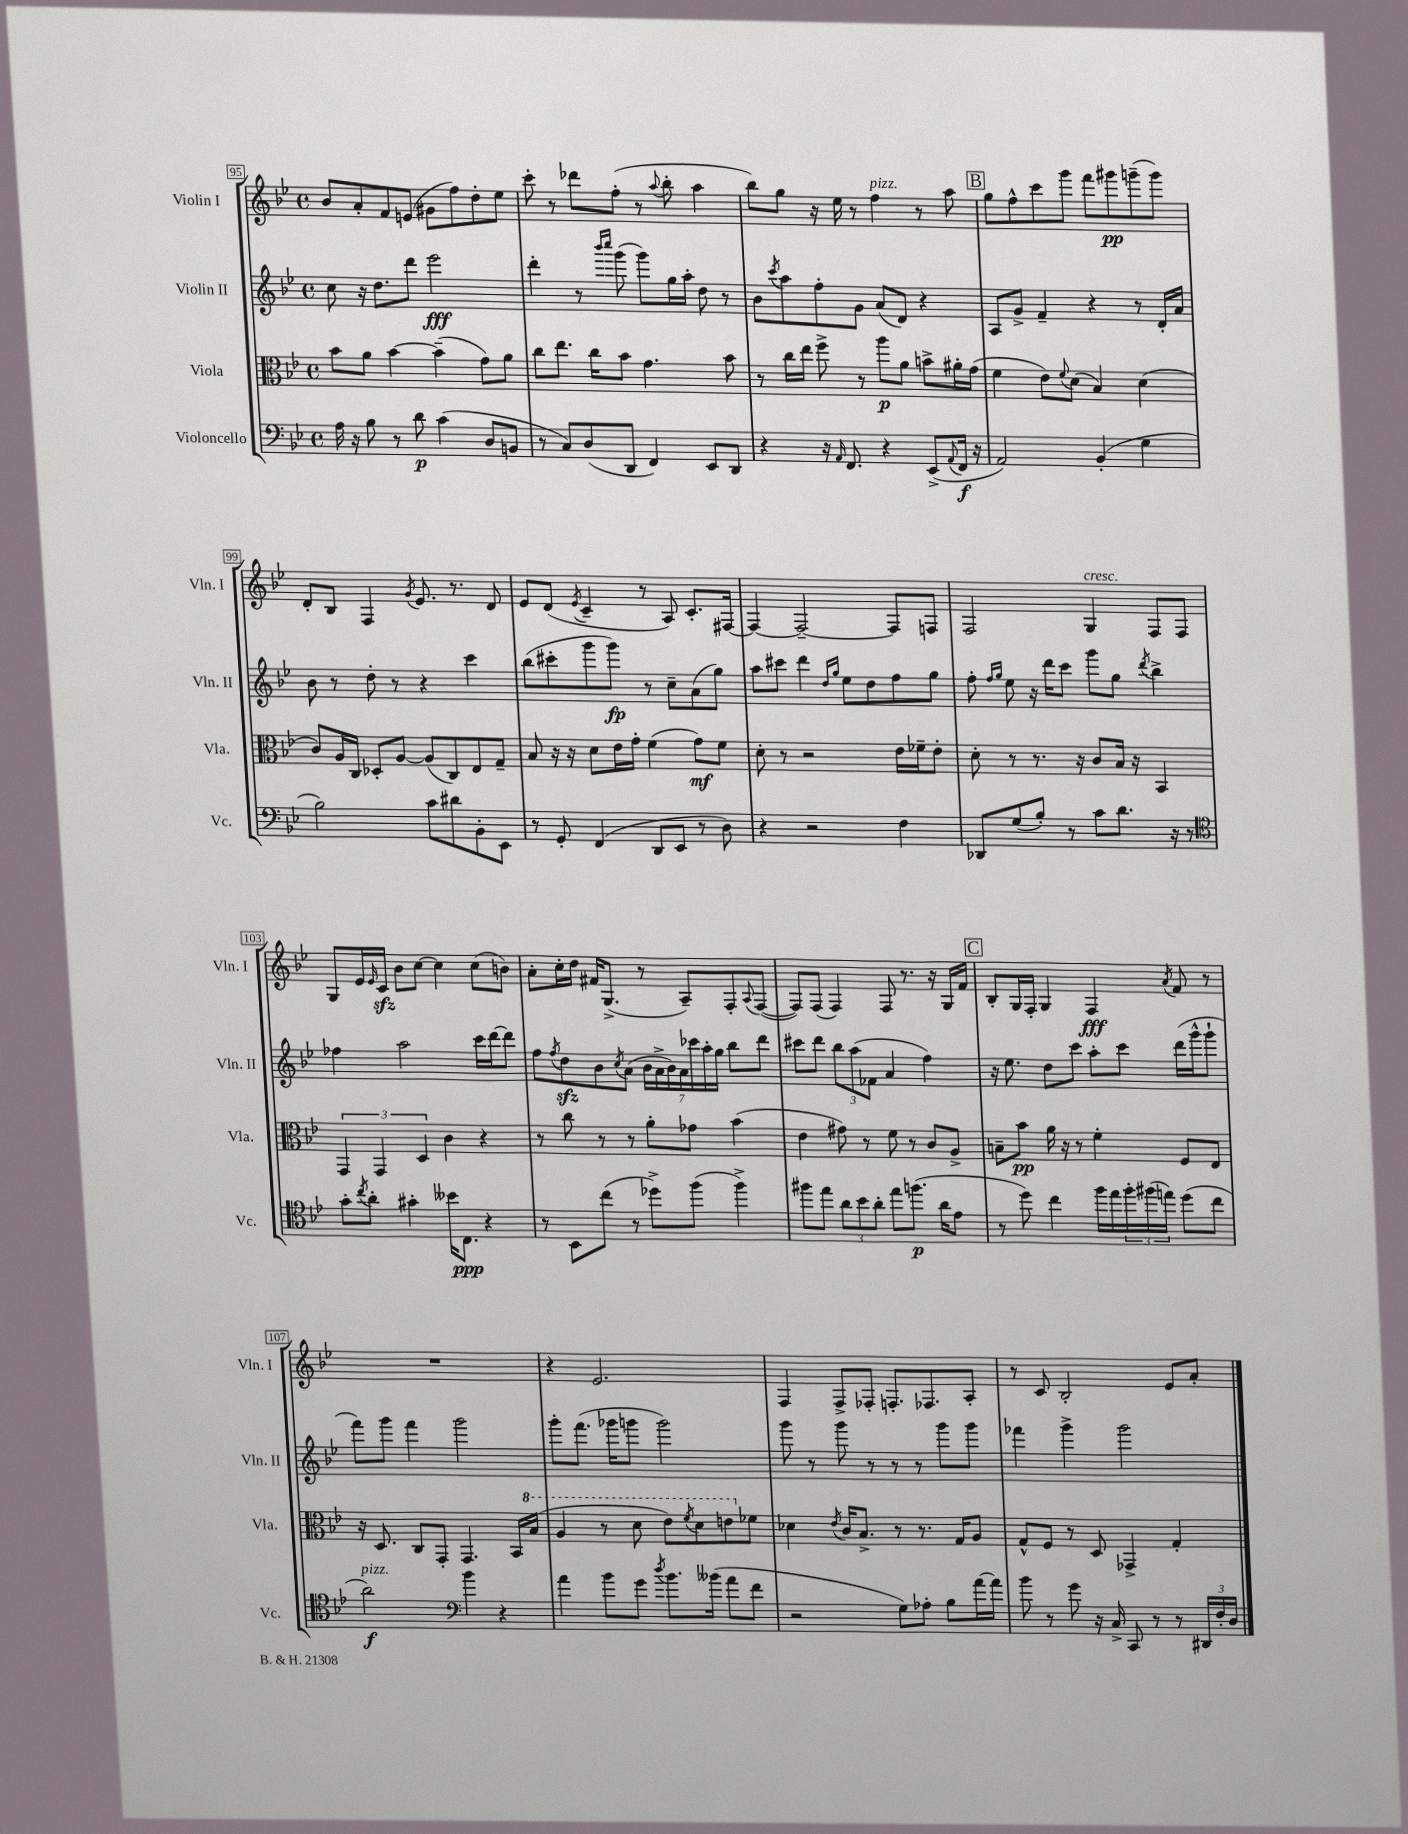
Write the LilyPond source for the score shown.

<<
\new StaffGroup <<
\new Staff = "s0" \with { instrumentName = "Violin I" shortInstrumentName = "Vln. I" } {
    \clef treble \key bes \major \defaultTimeSignature \time 4/4
    bes'8 a'8-. f'8 e'8( gis'8 f''8) d''8-. ees''8 |
    c'''8-. r8 des'''8 f''8-.( r8 \appoggiatura { a''8 } bes''8-. a''4 |
    bes''8) g''8 r16 ees''16 r8 f''4^\markup { \italic "pizz." } r8 a''8 |
    \mark \markup { \box "B" } g''8 f''8-^ c'''8 g'''8 f'''8 gis'''8\pp g'''8--( g'''8) |
    d'8-. bes8 f4 \acciaccatura { g'8 } ees'8. r8. d'8 |
    ees'8 d'8( \acciaccatura { ees'8 } c'4-- r8 a8) c'8.-. fis16~ |
    fis4~ fis2~-- fis8 f8 |
    f2 g4^\markup { \italic "cresc." } f8 f8 |
    g8 ees'16 \grace { ees'16 } c'16\sfz bes'8 c''8~ c''4 c''8( b'8) |
    a'8-. c''16-. d''16 fis'16 g8.->( r8 a8--) f8-. \appoggiatura { a8 } f8~( |
    f8) f8( f4) f8 r8. r16 g16 f'16 |
    \mark \markup { \box "C" } bes8-. g16 f16-. g4 f4\fff \acciaccatura { a'8 } f'8 r8 |
    R1 |
    r4 ees'2. |
    f4 f8-> fes8-. f8.-. fes8. a8-. |
    r8 c'8 bes2-. ees'8 a'8-. \bar "|." |
}
\new Staff = "s1" \with { instrumentName = "Violin II" shortInstrumentName = "Vln. II" } {
    \clef treble \key bes \major \defaultTimeSignature \time 4/4
    c''8 r16 d''8. d'''8 ees'''2\fff |
    d'''4-. r8 \grace { bes'''16 c''''16 } g'''8( g'''8) g''16 a''16-. d''8 r8 |
    bes'8 \acciaccatura { c'''8 } a''8 f''8-. g'8 a'8( d'8) r4 |
    \mark \markup { \box "B" } a8 g'8-> f'4-- r4 r8 d'16-. a'16 |
    bes'8 r8 d''8-. r8 r4 c'''4 |
    bes''8( cis'''8-. g'''8 g'''8\fp) r8 c''8-- a'8( g''8) |
    a''8 cis'''8 d'''4 \grace { d''16 g''16 } ees''8 d''8 f''8 g''8 |
    f''8-. \grace { f''16 g''16 } ees''8 r16 d'''16 c'''8 g'''8 g''8 \acciaccatura { d'''8 } bes''4-> |
    fes''4 a''2 c'''16 d'''16~ d'''8 |
    f''8 \acciaccatura { f''8 } d''8\sfz bes'8 \acciaccatura { c''8 } a'8( \tuplet 7/4 { bes'16 a'16-> bes'16) a'16 ces'''16 a''16-. g''16 } bes''8 d'''8 |
    cis'''8 d'''8 \tuplet 3/2 { bes''8 a''8( fes'8 } a'4 f''4) |
    \mark \markup { \box "C" } r16 ees''8. d''8 c'''8 a''8-. c'''8 d'''16( g'''16-^ g'''8-! |
    f'''8) g'''8 f'''4 g'''2 |
    g'''8-. f'''8.( ges'''16 g'''8 g'''2) |
    g'''8 r8 g'''8 r8 r8 r8 g'''8 g'''8 |
    fes'''4 g'''4-> g'''2 \bar "|." |
}
\new Staff = "s2" \with { instrumentName = "Viola" shortInstrumentName = "Vla." } {
    \clef alto \key bes \major \defaultTimeSignature \time 4/4
    bes'8 a'8 bes'4~ bes'4--( g'8) a'8 |
    c''8 ees''8. c''16 bes'8 g'4. bes'8 |
    r8 c''16 ees''16 f''8-> r8 a''8\p a'8 b'8-> ais'16-. g'16( |
    \mark \markup { \box "B" } f'4 ees'8) \appoggiatura { f'8 } d'8( bes4) d'4( |
    c'8) a16 c16 des8-. a8~ a8( c8) ees8 g8-- |
    bes8 r16 r16 d'8 ees'16 g'16-. f'4( g'8\mf) f'8 |
    d'8-. r8 r2 ees'16 fes'16-- ees'8-. |
    d'8-. r8 r8. r16 c'8 bes16 r16 bes,4 |
    \tuplet 3/2 { g,4 g,4 d4 } c'4 r4 |
    r8 c''8 r8 r8 a'8-. ges'8 bes'4( |
    ees'4 gis'8) r8 f'8 r8 c'8 a8-> |
    \mark \markup { \box "C" } b8-- bes'8\pp a'16 r16 r8 f'4-. f8 ees8 |
    r16 d8. c8 g,8-. g,4. bes,16 \ottava #1 bes'16( |
    a'4 r8 d''8 ees''8) \acciaccatura { f''8 } d''8 e''8 \ottava #0 fes'8 |
    des'4 \acciaccatura { ees'8 } c'16 bes8.-> r8 r8. g16 a8 |
    g8-^ f8 r8 d8 ges,4-> g4-. \bar "|." |
}
\new Staff = "s3" \with { instrumentName = "Violoncello" shortInstrumentName = "Vc." } {
    \clef bass \key bes \major \defaultTimeSignature \time 4/4
    a16 r16 bes8 r8 d'8\p c'4( d8 b,8 |
    r8 c8) d8( d,8 f,4) ees,8 d,8 |
    r4 r16 \grace { a,16 } f,8. r4 ees,8->( \appoggiatura { a,8 } f,16\f r16 |
    \mark \markup { \box "B" } a,2) bes,4-.( g4 |
    bes2) c'8 dis'8 bes,8-. ees,8 |
    r8 g,8-. f,4( d,8 ees,8 r8 d8) |
    r4 r2 f4 |
    des,8 g8( bes8-.) r8 c'8 d'8. r16 r8 |
    \clef tenor g'8-. \acciaccatura { c''8 } a'8-. gis'4-. beses'16 c8.\ppp r4 |
    r8 bes,8 c''8( r8 des''8->) f''8( f''4->) |
    fis''8 ees''8 \tuplet 3/2 { a'8 bes'8 a'8-. } ees''8 f''8.\p( a'16 ees'8 |
    \mark \markup { \box "C" } r8 d''8) c''4 f''16 ees''16 \tuplet 3/2 { f''16-. fis''16( e''16) } d''8( c''8 |
    a'2\f^\markup { \italic "pizz." }) \clef bass bes'4 r4 |
    a'4 bes'8 g'8 \acciaccatura { d''8 } bes'8. beses'16( a'8 f'8 |
    r2 g8) aes8-. bes8 a'16~ a'16 |
    bes'8 r8 g'8 r16 c16-> c,8 r8 r8 \tuplet 3/2 { dis,16 f16-. d16 } \bar "|." |
}
>>
>>
\layout { \context { \Score currentBarNumber = #95 \override BarNumber.stencil = #(make-stencil-boxer 0.1 0.3 ly:text-interface::print) } }
